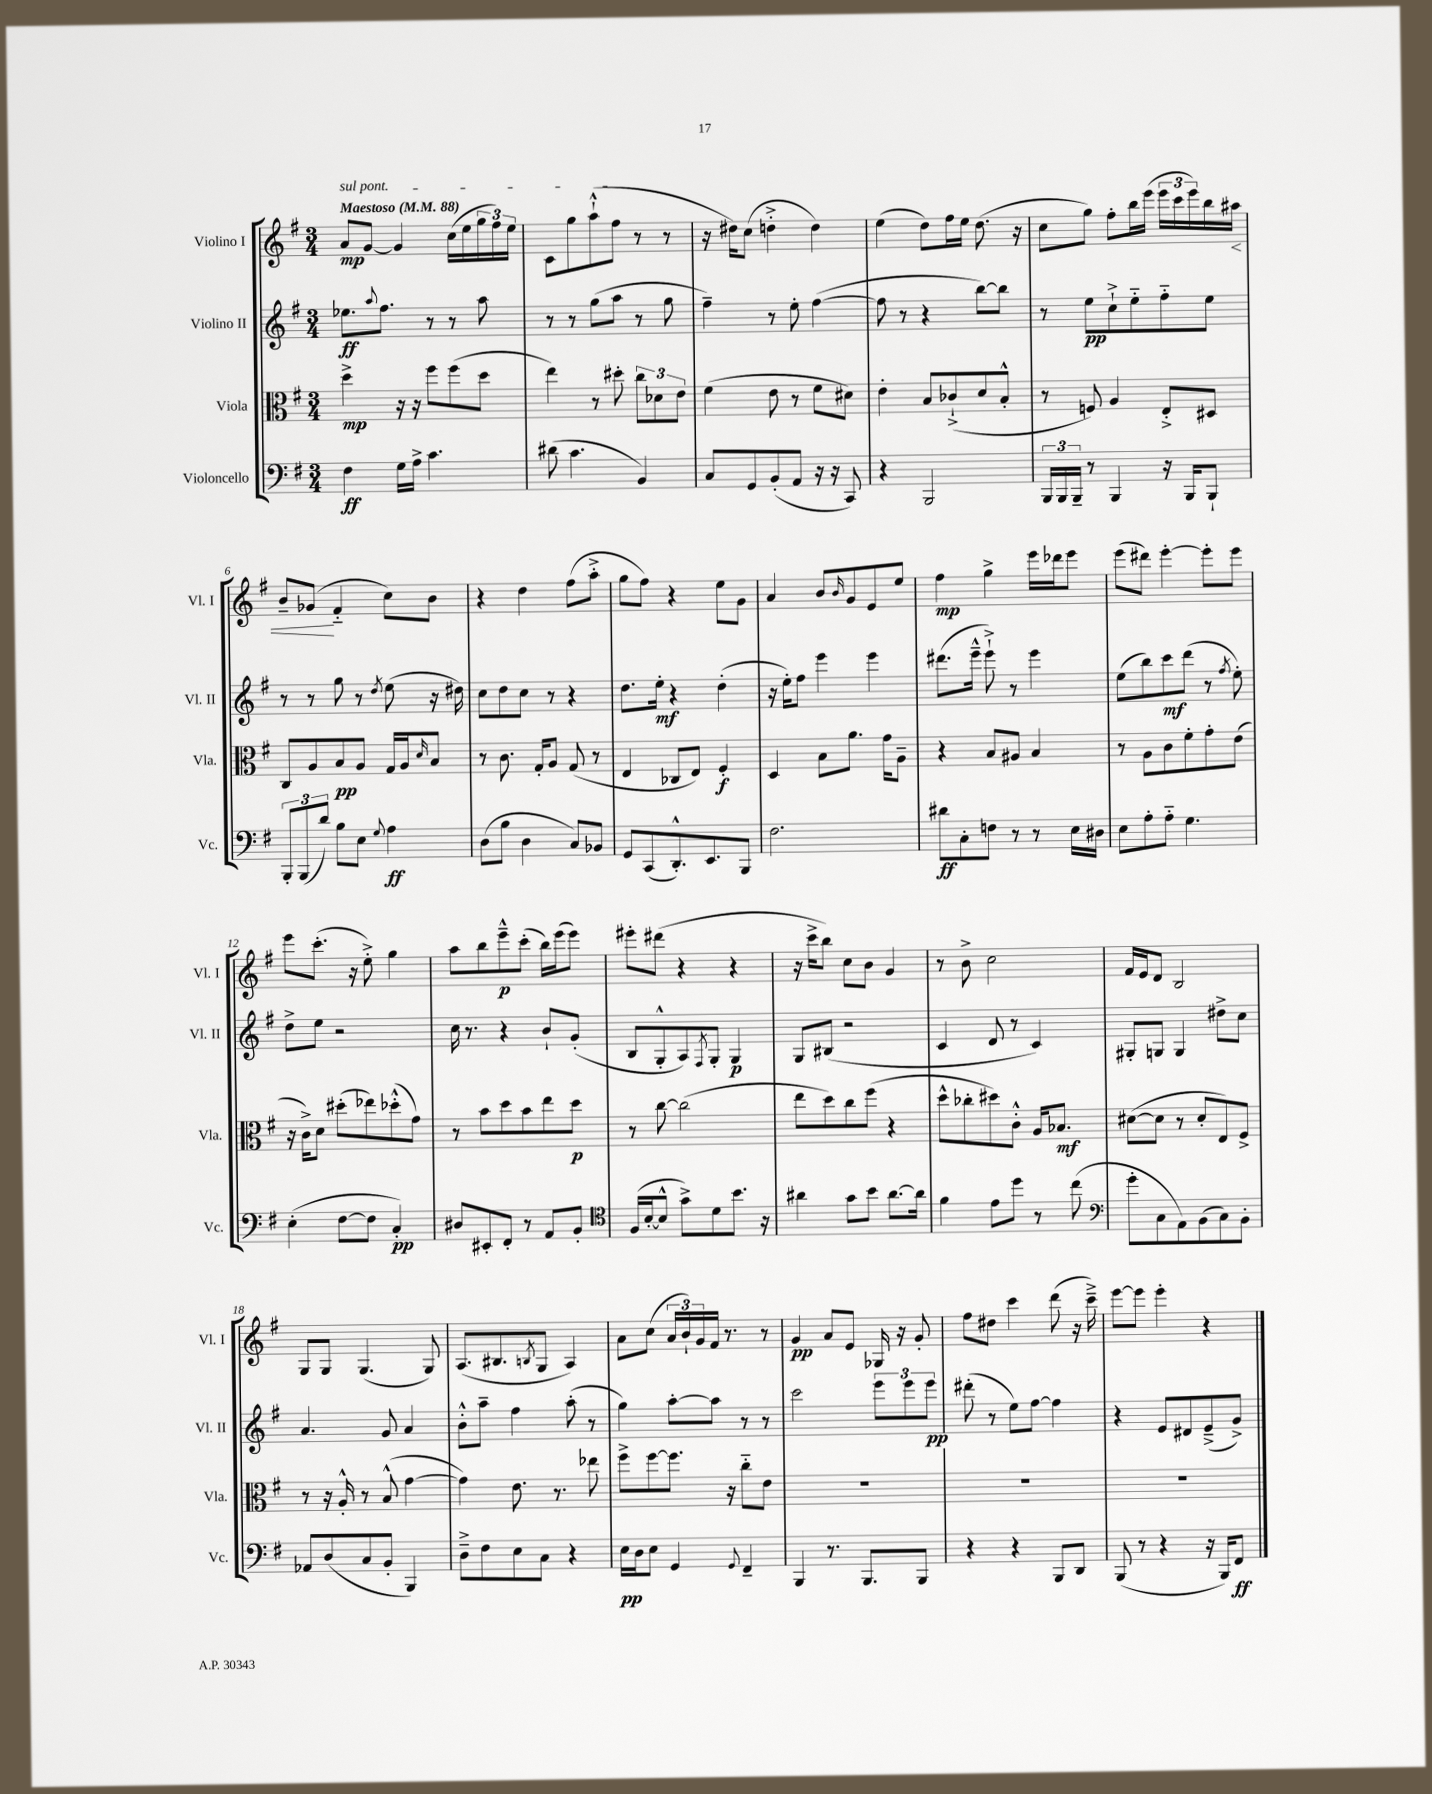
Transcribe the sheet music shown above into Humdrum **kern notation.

**kern	**kern	**kern	**kern
*staff4	*staff3	*staff2	*staff1
*clefF4	*clefC3	*clefG2	*clefG2
*k[f#]	*k[f#]	*k[f#]	*k[f#]
*M3/4	*M3/4	*M3/4	*M3/4
*MM88	*MM88	*MM88	*MM88
4F#\	4dd^\	8.ee-\L	8a/L
.	.	.	[8g/J
.	.	8qqaa/	.
.	.	8.ff#\J	.
16G\LL	16r	.	4g/]
16A^\JJ	16r	.	.
4.c\	8ff#\L	8r	.
.	(8ff#\	8r	(16cc\LL
.	.	.	16ee\
.	8dd\J	8aa\	24gg\
.	.	.	24ff#\)
.	.	.	24ee\JJ
=	=	=	=
(8d#\	4ee\)	8r	8c\L
4.c\	.	8r	8gg\
.	8r	(8gg\L	(8aa`^^\
.	8dd#'\	8aa\J	8ff#\J
4BB/)	12cc\L	8r	8r
.	12d-\	.	.
.	.	8gg\	8r
.	12e\J	.	.
=	=	=	=
8C/L	(4f#\	4ff#~\)	16r
.	.	.	16dd#\LK)
8GG/	.	.	(8cc\J
(8BB'/	8e\	8r	4dd'^\
8AA/J	8r	8ee'\	.
16r	8f#\L	([4ff#\	4dd\)
16r	.	.	.
8CC/)	8d#\J)	.	.
=	=	=	=
4r	4e'\	8ff#\]	(4ee\
.	.	8r	.
2BBB/	8B/L	4r	8dd\L)
.	(8c-`^/	.	16ff#\L
.	.	.	16ee\JJ
.	8d/	[8bb\L)	(8.dd\
.	8B'^^/J	8bb\]J	.
.	.	.	16r
=	=	=	=
24BBB/LL	8r	8r	8cc\L
24BBB/	.	.	.
24BBB~/JJ	.	.	.
8r	8F/)	8ee\L	8gg\J)
4BBB/	4A/	8cc`^\	8ff#'\L
.	.	8ee'~\	16bb\L
.	.	.	(16eee\JJ
16r	8E'^/L	8ff#'~\	24eee\LL
.	.	.	24ccc\
16BBB/LK	.	.	.
.	.	.	24eee\)
8BBB`/J	8D#/J	8ee\J	16bb\
.	.	.	16aa#\JJ
=	=	=	=
12BBB'/L	8C/L	8r	8b~/L
(12BBB/	.	.	.
.	8A/	8r	(8g-/J
12d/J)	.	.	.
8B\L	8B/	8gg\	4f#'~/
8E\J	8A/J	8r	.
8qqG/	.	8qdd/	.
4A\	16G/LL	(8ee\	8cc\L)
.	16A/J	.	.
.	16qqd/	.	.
.	8B/J	16r	8b\J
.	.	16dd#\)	.
=	=	=	=
(8D\L	8r	8cc\L	4r
8B\J	8.c\	8dd\	.
4D\	.	8cc\J	4dd\
.	16G'/LK	.	.
.	8A/J	8r	.
8C/L)	(8G/	4r	(8ff#\L
8BB-/J	8r	.	8aa'^\J
=	=	=	=
8GG/L	4E/	8.dd\L	8gg\L
(8CC/	.	.	8ff#\J)
.	.	16ee'\Jk	.
8.DD'^^/)	8C-/L	4r	4r
.	8E/J)	.	.
8.EE/	.	.	.
.	4F#'/	(4dd'\	8ee\L
8BBB/J	.	.	8g\J
=	=	=	=
2.F#\	4D/	16r	4a/
.	.	16ee'\LK)	.
.	.	8ff#\J	.
.	8B\L	4eee\	8b/L
.	.	.	16qqb/
.	8.a\J	.	8g/
.	.	4eee\	8e/
.	16g\LK	.	.
.	8A~\J	.	8ee/J
=	=	=	=
8d#\L	4r	(8.ddd#\L	4ff#\
8C'\	.	.	.
.	.	16eee~^^\Jk	.
8F\J	8B/L	8eee`^\)	4gg^\
8r	8A#/J	8r	.
8r	4B/	4eee\	16eee\LL
.	.	.	16ddd-\J
16E\LL	.	.	8eee\J
16D#\JJ	.	.	.
=	=	=	=
8E\L	8r	(8ee\L	(8eee\L
8A'\	8A\L	8bb\)	8ddd#\J)
8A'~\J	8c\	8ccc\	[4eee'\
4.G\	8f#'\	(8ddd\J	.
.	8g'\	8r	8eee'\]L
.	.	8qff#/	.
.	(8e\J	8ee'\)	8eee\J
=	=	=	=
(4E'\	16r	8dd^\L	8eee\L
.	16c^\LK)	.	.
.	8d\J	8ee\J	(8.ccc'\J
[8F#\L	(8dd#'\L	2r	.
.	.	.	16r
8F#\]J	8ee-\)	.	8ee'^\)
4C'/)	(8dd-'^^\	.	4gg\
.	8g\J)	.	.
=	=	=	=
8D#/L	8r	16cc\	8aa\L
.	.	8.r	.
8EE#'/	8b\L	.	8bb\
8FF#'/J	8dd\	4r	8eee~^^\
8r	8b\	.	(8ccc'\J
8AA/L	8ee\	8b`/L	16bb\LL)
.	.	.	(16eee\J
8BB'/J	8dd\J	(8g'/J	8eee\J)
=	=	=	=
*clefC4	*	*	*
(16F#/LL	8r	8B/L	8eee#'\L
[16B'/J	.	.	.
8B^^/]J	[8cc\	8G'^^/	(8ddd#\J
8g^\L)	(2cc\]	8A/)	4r
.	.	8qF#/	.
8d\	.	8G'/J	.
8.b\J	.	4G/	4r
16r	.	.	.
=	=	=	=
4a#\	8ee\L	8G/L	16r
.	.	.	16ccc^\LK
.	8dd\)	(8B#/J	8bb\J)
8g\L	8cc\	2r	8cc\L
8b\J	(8ff#\J	.	8b\J
[8.a#\L	4r	.	4g/
16a#\]Jk	.	.	.
=	=	=	=
4f#\	8dd^^\L	4c/	8r
.	8cc-'\	.	8b^\
8e\L	8dd#\)	8d/	2cc\
8dd\J	8c'^^\J	8r	.
8r	16A/LK	4c/)	.
.	8.B-/J	.	.
(8cc\	.	.	.
=	=	=	=
*clefF4	*	*	*
8g'\L	([8d#\L	8G#'/L	16f#/LL
.	.	.	16e/J
8C\	8d#\]J	8G/J	8d/J
8AA\)	8r	4G/	2B/
(8BB\	8d#'/L	.	.
8C\)	8E/)	8dd#^\L	.
8BB'\J	8F#^/J	8cc\J	.
=	=	=	=
8AA-/L	8r	4.a/	8G/L
(8D/	16r	.	8G/J
.	16A'^^/	.	.
8C/	8r	.	(4.G/
8BB'/J	(8B^^/	8g/	.
4BBB/)	[4g\	4a/	.
.	.	.	8G/)
=	=	=	=
8D~^\L	4g\])	8b'^^\L	(8.A/L
8F#\	.	8aa~\J	.
.	.	.	8.B#/
8E\	8.e\	4ff#\	.
.	.	.	8qB/
8C\J	.	.	8G/J
.	8.r	.	.
4r	.	(8aa'\	4A/)
.	8ee-\	8r	.
=	=	=	=
16E\LL	8ff#^\L	4gg\)	8a\L
16D\J	.	.	.
8E\J	[8ff#\	.	(8cc\J
4GG/	8.ff#\]J	[8aa'\L	24a/LL
.	.	.	24b`/)
.	.	.	24g/
.	.	8aa\]J	16f#/JJ
.	16r	.	8.r
8qqGG/	.	.	.
4FF#~/	8cc'~\L	8r	.
.	8e\J	8r	8r
=	=	=	=
4BBB/	2.r	2ccc\	4g/
8.r	.	.	8a/L
.	.	.	8e/J
8.BBB/L	.	.	.
.	.	12eee\L	16G-/
.	.	.	16r
.	.	12eee\	.
8BBB/J	.	.	8g'/
.	.	12eee\J	.
=	=	=	=
4r	2.r	(8ddd#'\	8ff#\L
.	.	8r	8dd#\J
4r	.	8ee\L)	4ccc\
.	.	[8ff#\J	.
8BBB/L	.	4ff#\]	(8ddd\
8DD/J	.	.	16r
.	.	.	16ccc~^\)
=	=	=	=
(8BBB/	2.r	4r	[8eee\L
8r	.	.	8eee\]J
4r	.	8e/L	4eee'\
.	.	8d#/	.
16r	.	(8e~^/	4r
16BBB/LK)	.	.	.
8FF#/J	.	8g^/J)	.
==	==	==	==
*-	*-	*-	*-
